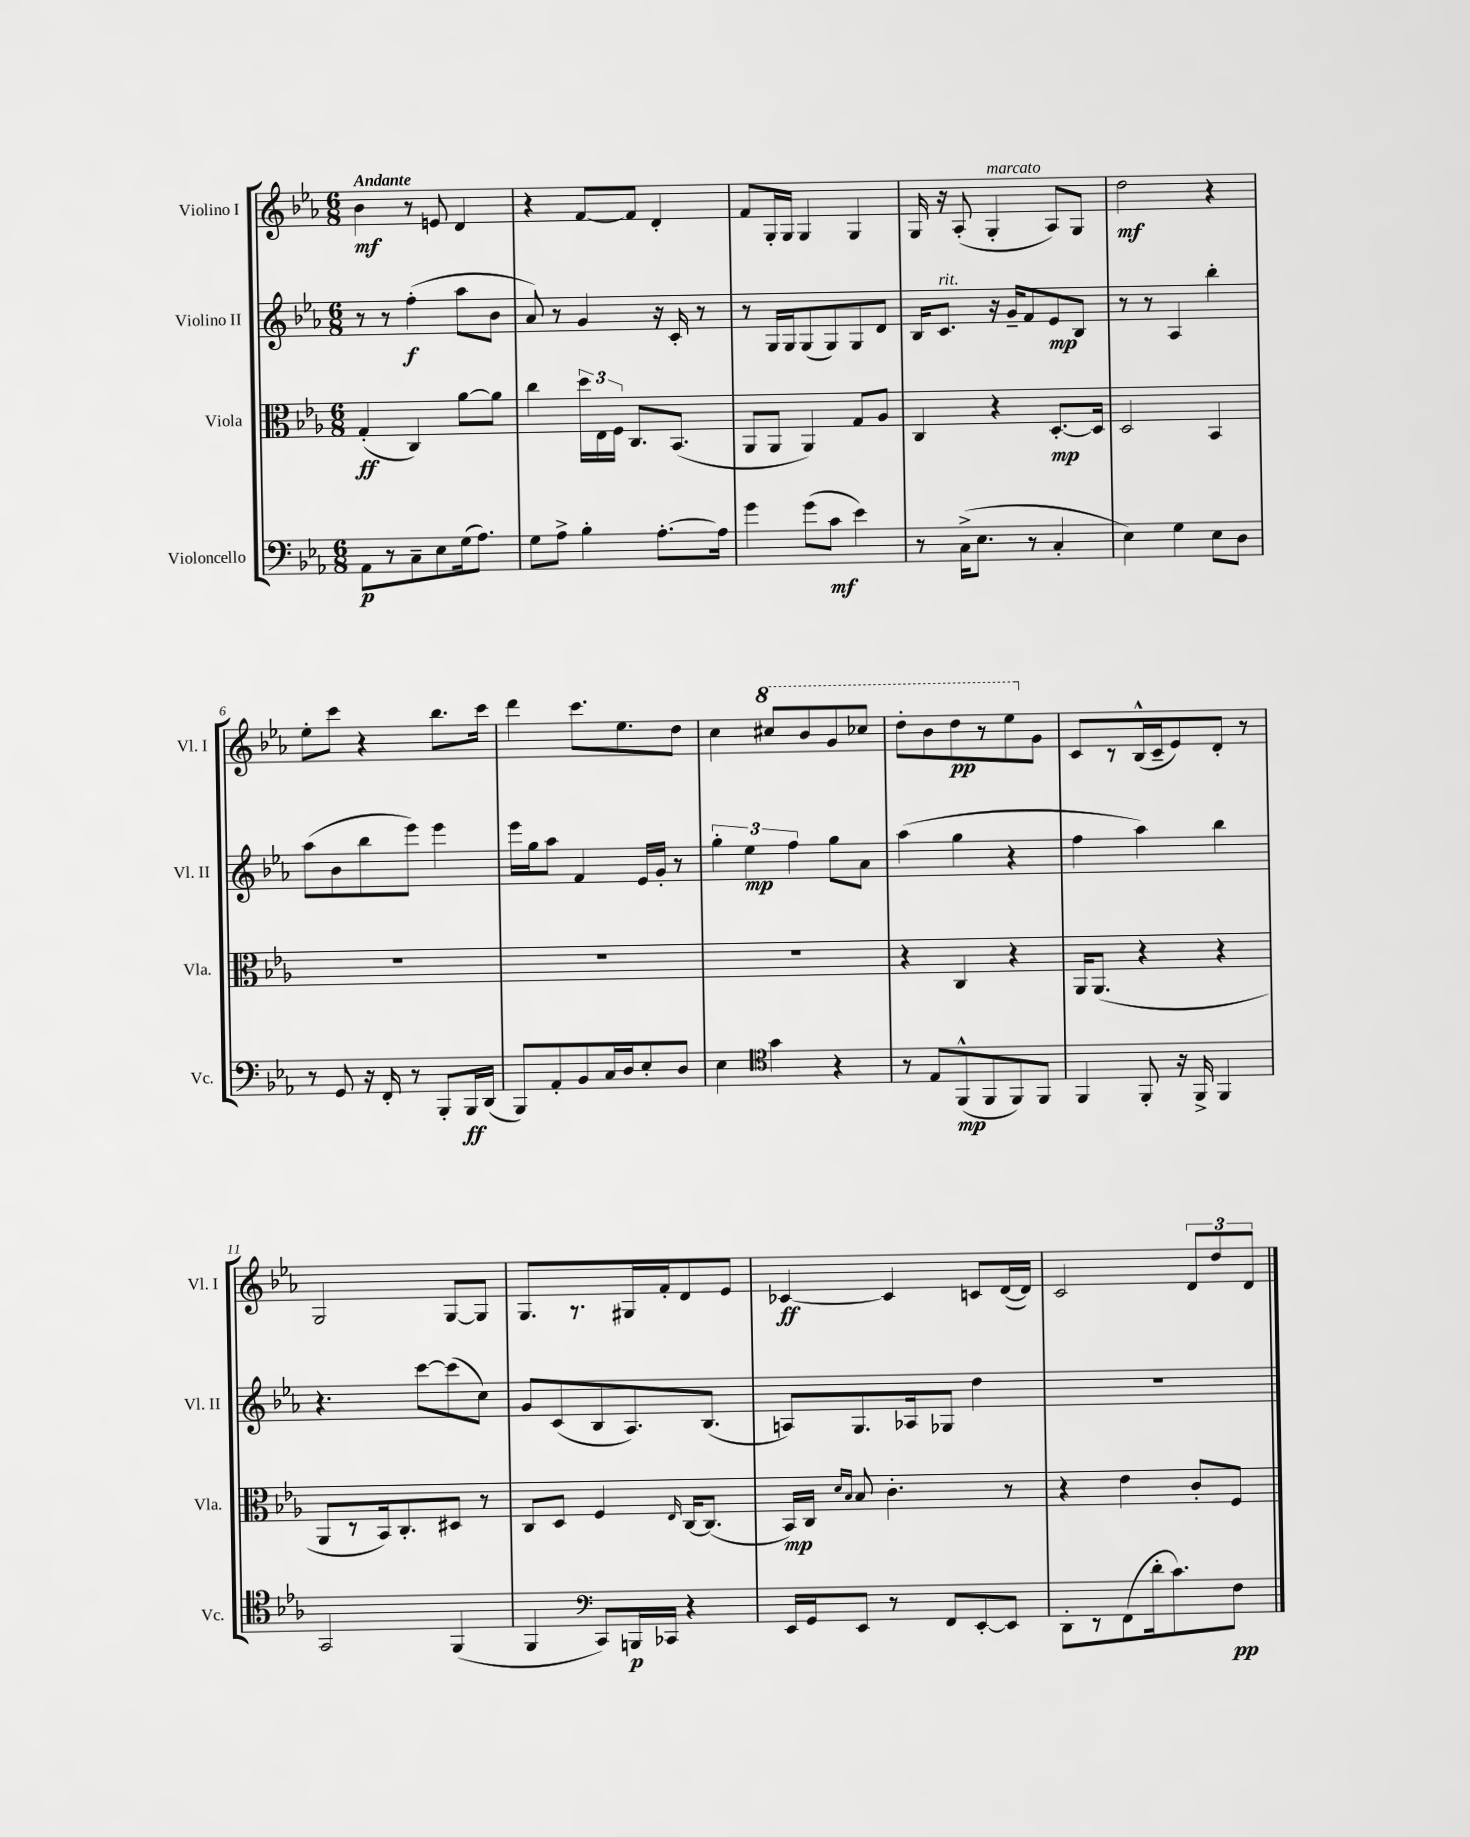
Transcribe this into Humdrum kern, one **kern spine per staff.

**kern	**kern	**kern	**kern
*staff4	*staff3	*staff2	*staff1
*clefF4	*clefC3	*clefG2	*clefG2
*k[b-e-a-]	*k[b-e-a-]	*k[b-e-a-]	*k[b-e-a-]
*M6/8	*M6/8	*M6/8	*M6/8
8AA-\L	(4G'/	8r	4b-\
8r	.	8r	.
8C~\	4C/)	(4ff'\	8r
8E-\	.	.	8e/
(16G\k	[8a-\L	8aa-\L	4d/
8.A-\J)	.	.	.
.	8a-\]J	8b-\J	.
=	=	=	=
8G\L	4cc\	8a-/)	4r
8A-^\J	.	8r	.
4B-'\	24dd\LL	4g/	[8f/L
.	24E-\	.	.
.	24F\JJ	.	.
.	8.C/L	.	8f/]J
[8.A-'\L	.	16r	4d'/
.	(8.BB-/J	16c'/	.
.	.	8r	.
16A-\]Jk	.	.	.
=	=	=	=
4g\	8AA-/L	8r	8f/L
.	8AA-/J	16G/LL	16G'/L
.	.	16G/J	16G/JJ
(8g\L	4AA-/)	(8G/	4G/
8c\J	.	8G/)	.
4e-\)	8G/L	8G/	4G/
.	8A-/J	8d/J	.
=	=	=	=
8r	4C/	16B-/LK	16G/
.	.	8.c/J	16r
(16C^\LK	.	.	(8A-'/
8.E-\J	.	.	.
.	4r	16r	4G'/
.	.	16g~/LK	.
8r	.	8f/	.
4C'/	[8.D'/L	8e-/	8A-/L)
.	.	8B-/J	8G/J
.	16D/]Jk	.	.
=	=	=	=
4E-\)	2D/	8r	2dd\
.	.	8r	.
4G\	.	4A-/	.
8E-\L	4BB-/	4bb-'\	4r
8D\J	.	.	.
=	=	=	=
8r	2.r	(8aa-\L	8ee-'\L
8GG/	.	8b-\	8ccc\J
16r	.	8bb-\	4r
16FF'/	.	.	.
8r	.	8eee-\J)	.
8BBB-'/L	.	4eee-\	8.bb-\L
16BBB-/L	.	.	.
(16DD/JJ	.	.	16ccc\Jk
=	=	=	=
8BBB-/L)	2.r	16eee-\LL	4ddd\
.	.	16gg\J	.
8AA-'/	.	8aa-\J	.
8BB-/	.	4f/	8.ccc\L
16C/L	.	.	.
16D/J	.	.	8.ee-\
8E-'/	.	16e-/LL	.
.	.	16g'/JJ	.
8D/J	.	8r	8dd\J
=	=	=	=
4E-\	2.r	6gg'\	4cc\
.	.	6ee-\	.
*clefC4	*	*	*
4g\	.	.	8ccc#/L
.	.	6ff\	.
.	.	.	8bb-/
4r	.	8gg\L	8gg/
.	.	8a-\J	8ccc-/J
=	=	=	=
8r	4r	(4aa-\	8ddd'\L
8E-/L	.	.	8bb-\
(8FF^^/	4C/	4gg\	8ddd\
8FF/	.	.	8r
8FF/)	4r	4r	8eee-\
8FF/J	.	.	8g\J
=	=	=	=
4FF/	16AA-/LK	4ff\	8c/L
.	(8.AA-/J	.	.
.	.	.	8r
8FF'/	4r	4aa-\)	(16B-^^/L
.	.	.	16c~/J
16r	.	.	8e-/)
16FF^/	.	.	.
4FF/	4r	4bb-\	8d'/J
.	.	.	8r
=	=	=	=
2GG/	8AA-/L	4.r	2G/
.	8r	.	.
.	16BB-/k)	.	.
.	8.C'/	.	.
.	.	[8ccc\L	.
(4FF/	8D#/J	(8ccc\]	[8G/L
.	8r	8cc\J)	8G/]J
=	=	=	=
4FF/	8C/L	8g/L	8.G/L
.	8D/J	(8c/	.
.	.	.	8.r
*clefF4	*	*	*
8CC/L)	4F/	8B-/	.
16BBB/L	.	8.A-/)	16G#/L
16CC-/JJ	.	.	16f'/J
.	16qqE-/	.	.
4r	[16C/LK	.	8d/
.	(8.C/]J	(8.B-/J	.
.	.	.	8e-/J
=	=	=	=
16EE-/LL	16BB-/LL)	8A/L)	[4c-/
16GG/J	16C/JJ	.	.
.	16qqd/LL	.	.
.	16qqB-/JJ	.	.
8EE-/J	8B-/	8.G/	.
8r	4.c'\	.	4c-/]
.	.	16A-/k	.
8FF/L	.	8G-/J	.
[8EE-'/	.	4dd\	8c/L
8EE-/]J	8r	.	([16d/L
.	.	.	16d/]JJ)
=	=	=	=
8DD'\L	4r	2.r	2c/
8r	.	.	.
(8FF\	4e-\	.	.
16d'\k	.	.	.
8.c\)	.	.	.
.	8c'/L	.	12d/L
.	.	.	12dd/
8F\J	8F/J	.	.
.	.	.	12d/J
==	==	==	==
*-	*-	*-	*-
